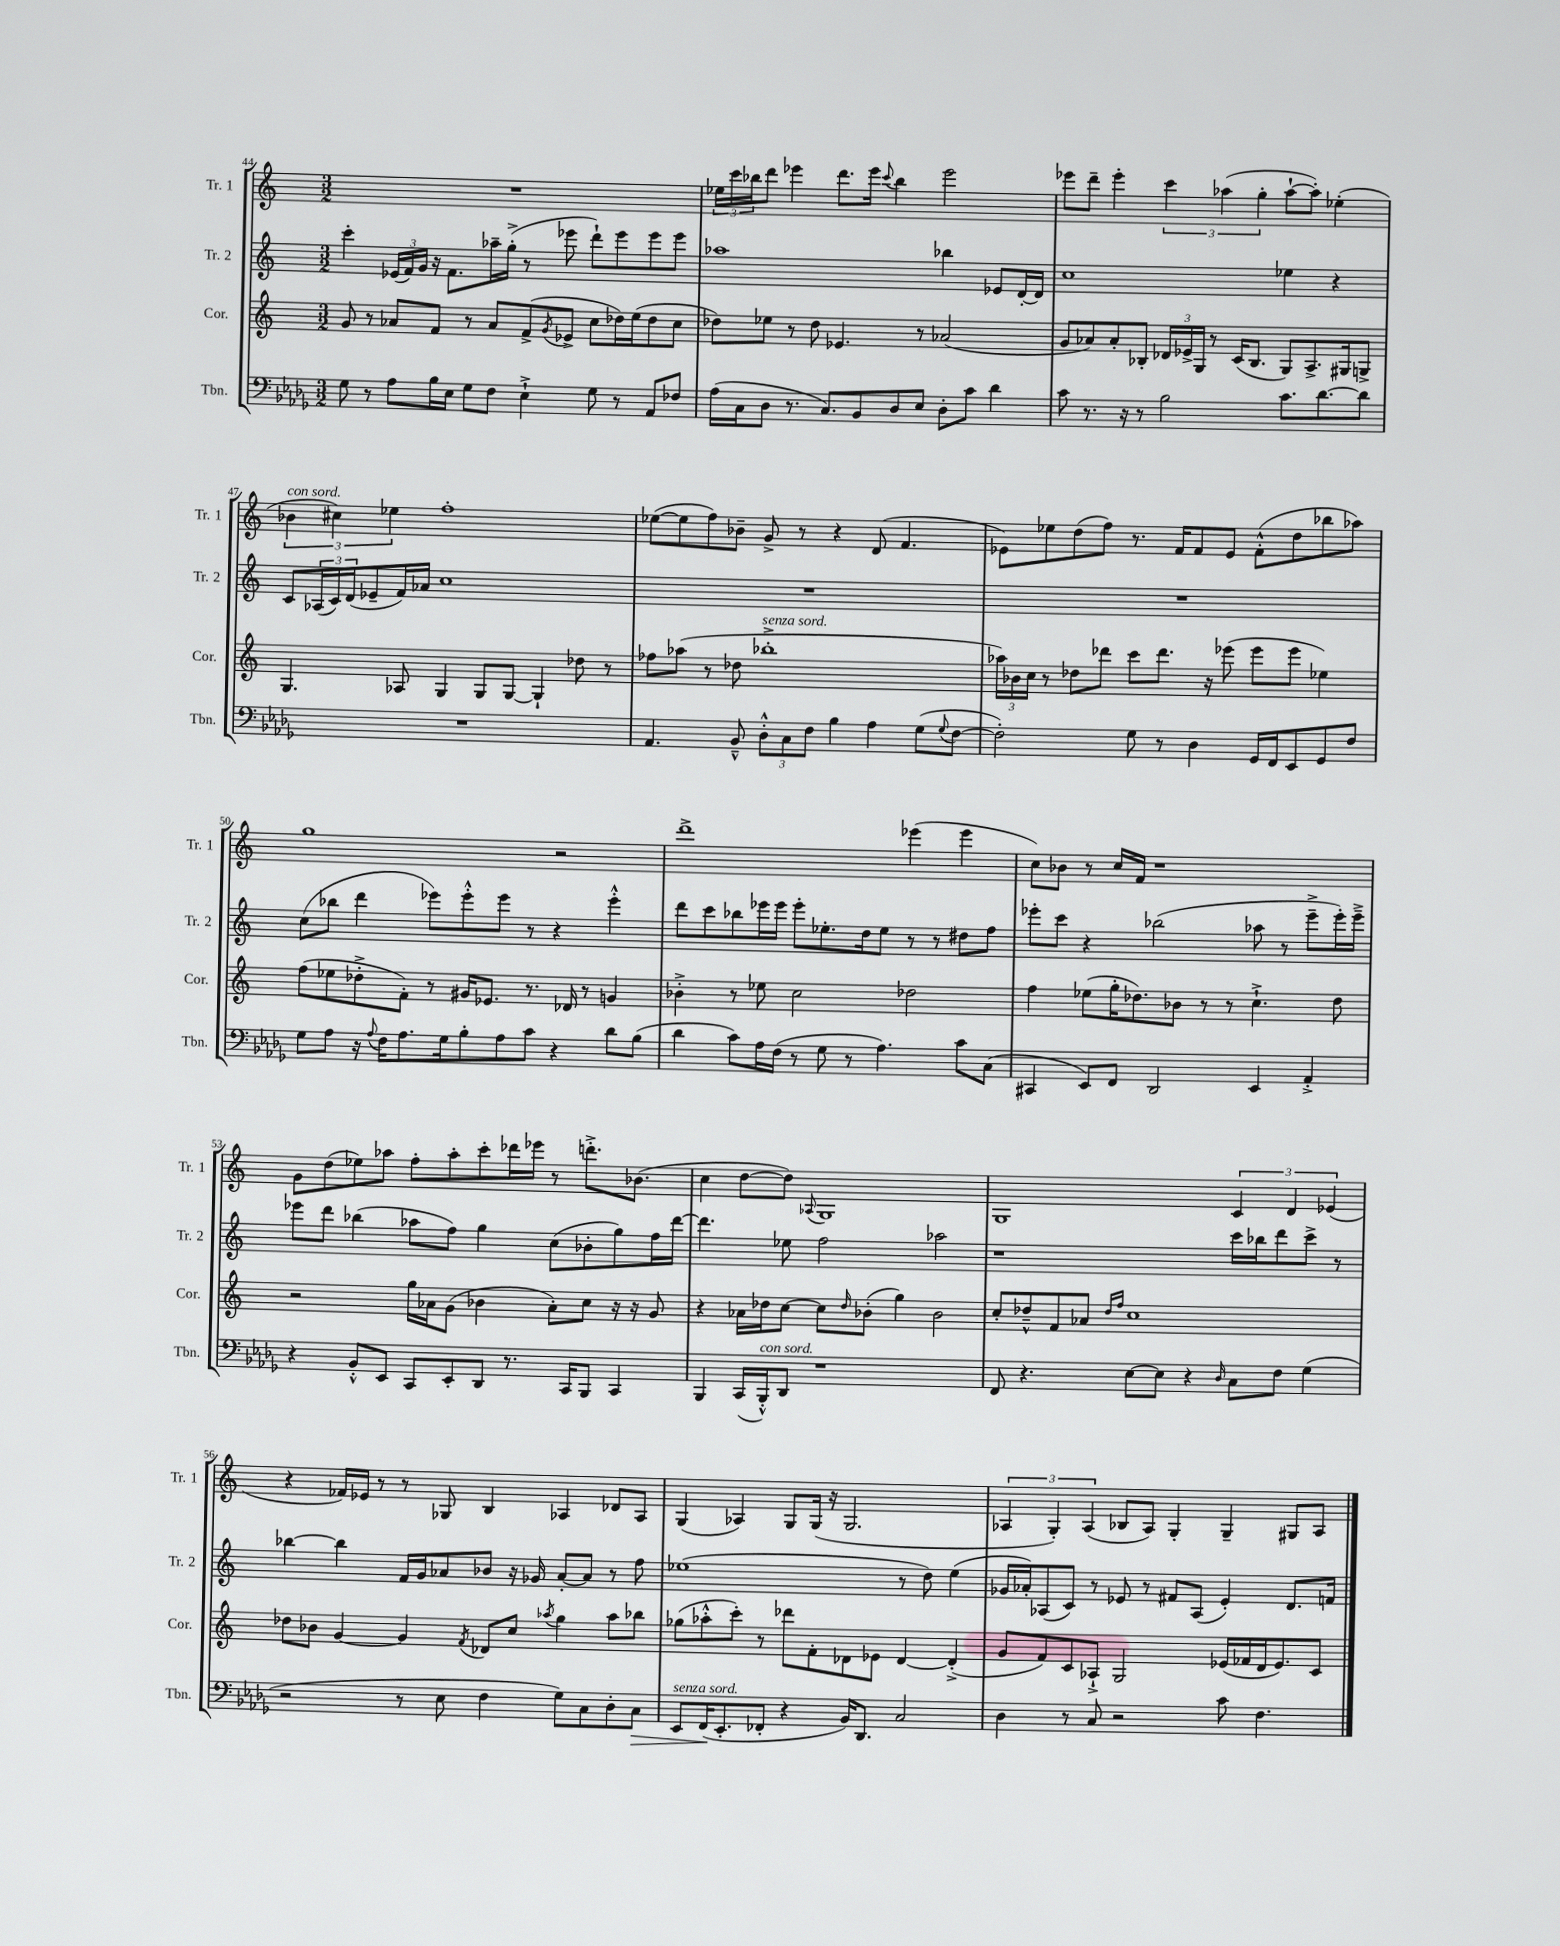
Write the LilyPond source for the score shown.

<<
\new StaffGroup <<
\new Staff = "s0" \with { instrumentName = "Tr. 1" shortInstrumentName = "Tr. 1" } {
    \clef treble \key c \major \numericTimeSignature \time 3/2
    R1. |
    \tuplet 3/2 { ees''16 c'''16 bes''16 } d'''8 ees'''4 d'''8. ees'''16 \appoggiatura { c'''8 } bes''4 ees'''2 |
    ees'''8 d'''8-- ees'''4-. \tuplet 3/2 { c'''4 aes''4( g''4-. } aes''8~-! aes''8-.) ees''4-.( |
    \tuplet 3/2 { bes'4^\markup { \italic "con sord." } cis''4) ees''4 } f''1-. |
    ees''8~( ees''8 f''8) bes'8-- g'8-> r8 r4 d'8( f'4. |
    ees'8) ees''8 d''8( f''8) r8. f'16 f'8 ees'8 f'8-.-^( d''8 bes''8 aes''8) |
    g''1 r2 |
    d'''1-> ees'''4( ees'''4 |
    c''8) bes'8 r8 c''16 f'16 r1 |
    g'8 d''8( ees''8) aes''8 f''8-. aes''8-. c'''8-. des'''16 ees'''16 r8 d'''8.-.-> bes'8.( |
    c''4 d''8~ d''8) \appoggiatura { aes8 } g1 |
    g1 \tuplet 3/2 { c'4 d'4 ees'4( } |
    r4 fes'16) ees'16 r8 r8 ges8 b4 aes4 des'8 aes8 |
    g4( aes4) g8 g16( r16 g2. |
    \tuplet 3/2 { aes4 g4-.) aes4( } bes8 aes8) g4-. g4-- gis8 aes8 \bar "|." |
}
\new Staff = "s1" \with { instrumentName = "Tr. 2" shortInstrumentName = "Tr. 2" } {
    \clef treble \key c \major \numericTimeSignature \time 3/2
    c'''4-. \tuplet 3/2 { ees'16( f'16) g'16 } r16 f'8. aes''16-- g''16-.->( r8 ees'''8 d'''8-!) ees'''8 ees'''8 ees'''8 |
    aes''1 bes''4 ees'8 d'16~-. d'16 |
    c''1 ees''4 r4 |
    c'8 \tuplet 3/2 { aes16( c'16) d'16( } ees'8-- f'16) aes'16 c''1 |
    R1. |
    R1. |
    c''8( bes''8 d'''4 ees'''8) ees'''8-.-^ ees'''8 r8 r4 ees'''4-.-^ |
    d'''8 c'''8 bes''8 ees'''16 ees'''16 ees'''8-. ees''8.-. d''16 ees''8 r8 r8 dis''8 f''8 |
    ees'''8-. c'''8 r4 bes''2( aes''8 r8 ees'''8---> ees'''16-.) ees'''16---> |
    ees'''8 d'''8 bes''4( aes''8 f''8) g''4 c''8( bes'8-. g''8) f''16 d'''16~ |
    d'''4. ees''8 f''2 aes''2 |
    r1 c'''16 bes''16 d'''8 c'''8-> r8 |
    bes''4~ bes''4 f'16 g'16 aes'8 bes'8 r16 ges'16 aes'8~-. aes'8 r8 f''8 |
    ees''1( r8 d''8) ees''4( |
    ges'16 aes'16-.) aes8( c'8) r8 ees'8 r8 fis'8 aes8( ees'4-.) d'8. f'16 \bar "|." |
}
\new Staff = "s2" \with { instrumentName = "Cor." shortInstrumentName = "Cor." } {
    \clef treble \key c \major \numericTimeSignature \time 3/2
    g'8 r8 aes'8 f'8 r8 aes'8 f'8->( \acciaccatura { g'8 } ees'8-> c''8 des''16) e''16( des''8 c''8 |
    des''8) ees''8 r8 des''8 ees'4. r8 aes'2( |
    g'8 aes'8) aes'8-. bes8-. \tuplet 3/2 { des'16 ees'16-> g16 } r8 c'16( bes8. g8) a8.-> gis16 g8-> |
    g4. aes8 g4 g8 g8~ g4-! des''8 r8 |
    fes''8 aes''8( r8 des''8 bes''1-.->^\markup { \italic "senza sord." } |
    \tuplet 3/2 { aes''16) bes'16 c''16 } r8 des''8 des'''8 c'''8 des'''8. r16 ees'''8( ees'''8 ees'''8 ees''4) |
    f''8( ees''8 des''8-.-> f'8-.) r8 gis'16 ees'8. r8. des'16 r8 g'4 |
    bes'4-.-> r8 ees''8 c''2 des''2 |
    f''4 ees''8( g''16-. des''8.) bes'8 r8 r8 c''4.-!-> des''8 |
    r2 g''16 aes'16 g'8( bes'4 aes'8-.) c''8 r16 r16 g'8 |
    r4 aes'16 des''16 c''8~ c''8 \grace { des''16 } bes'8-.( g''4) bes'2 |
    c''8-. des''8---^ f'8 aes'8 \grace { des''16 f''16 } c''1 |
    des''8 bes'8 g'4~ g'4 \acciaccatura { f'8 } des'8 c''8 \acciaccatura { aes''8 } g''4 aes''8 bes''8 |
    ges''8( aes''8-.-^ c'''8-.) r8 des'''8 f'8-. des'8 ees'8 des'4~ des'4-.->( |
    g'8 f'8) c'8 aes8-!-> g2 ees'16( fes'16 d'16 ees'8.) c'8 \bar "|." |
}
\new Staff = "s3" \with { instrumentName = "Tbn." shortInstrumentName = "Tbn." } {
    \clef bass \key des \major \numericTimeSignature \time 3/2
    ges8 r8 aes8 bes16 ees16 ges8 f8 ees4-!-> ges8 r8 aes,8 fes8 |
    aes16( c16 des8 r8. c8.) bes,8 des8 ees8 des8-. c'8 des'4 |
    c'8 r8. r16 r8 bes2 c'8. des'8.~ des'8 |
    R1. |
    aes,4. bes,8---^ \tuplet 3/2 { des8-.-^ c8 f8 } bes4 aes4 ges8( \appoggiatura { ges8 } f8~ |
    f2-.) ges8 r8 des4 ges,16 f,16 ees,8 ges,8 f8 |
    ges8 aes8 r16 \appoggiatura { aes8 } f16 aes8. ges16 bes8-. aes8 c'8 r4 des'8 bes8( |
    des'4 c'8) aes16 f16( r8 ges8 r8 aes4.) c'8 c8( |
    cis,4 ees,8) f,8 des,2 ees,4 aes,4-.-> |
    r4 bes,8-.-^ ees,8 c,8 ees,8-. des,8 r8. c,16 bes,,8 c,4 |
    bes,,4 c,16( bes,,16-.-^^\markup { \italic "con sord." }) des,8 r1 |
    f,8 r4. ees8~ ees8 r4 \grace { des16 } c8 f8 ges4( |
    r2 r8 ees8 f4 ges8) c8 des8-. c8\> |
    ees,8^\markup { \italic "senza sord." } f,16\!( ees,8.-. fes,8-. r4 bes,16) des,8. c2 |
    des4 r8 c8 r2 c'8 f4. \bar "|." |
}
>>
>>
\layout { \context { \Score currentBarNumber = #44 } }
